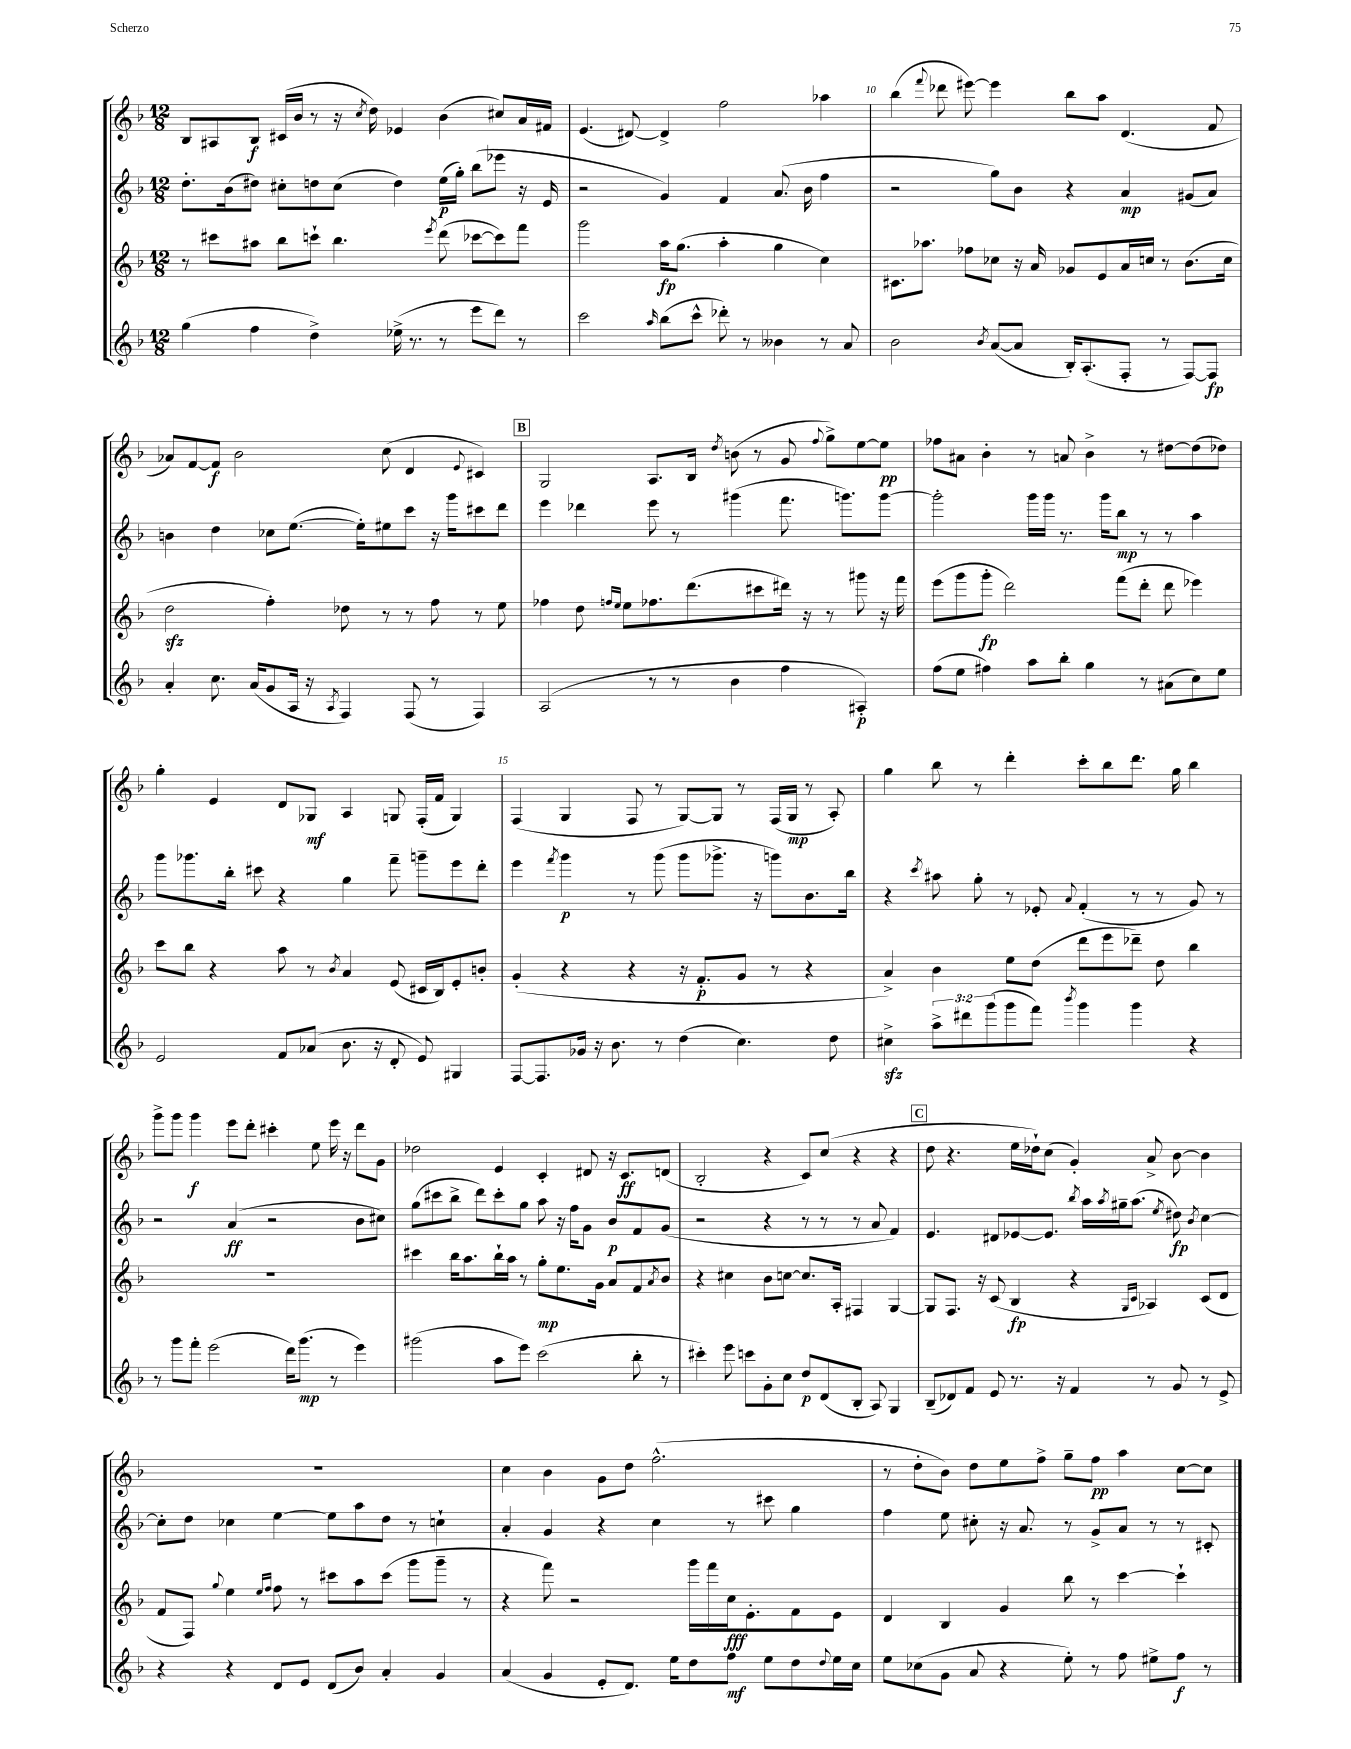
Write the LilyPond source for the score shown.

<<
\new StaffGroup <<
\new Staff = "s0" {
    \clef treble \key f \major \numericTimeSignature \time 12/8
    bes8 ais8 bes8\f cis'16( bes'16 r8 r16 \acciaccatura { c''8 } d''16) ees'4 bes'4( cis''8) a'16 fis'16 |
    e'4.( dis'8~) dis'4-> f''2 aes''4 |
    bes''4( \appoggiatura { f'''8 } des'''8 eis'''8~) eis'''4 bes''8 a''8 d'4.( f'8 |
    aes'8) f'8~ f'8\f bes'2 c''8( d'4 \appoggiatura { e'8 } cis'4) |
    \mark \markup { \box "B" } g2 a8. bes16 \acciaccatura { d''8 } b'8( r8 g'8 \appoggiatura { f''8 } g''8->) e''8~ e''8\pp |
    fes''8 ais'8 bes'4-. r8 a'8 bes'4-> r8 dis''8~ dis''8( des''8) |
    g''4-. e'4 d'8 ges8\mf a4 g8 f16-.( f'16 g4) |
    f4( g4 f8 r8 g8~) g8 r8 f16( g16\mp r8 a8-.) |
    g''4 bes''8 r8 d'''4-. c'''8-. bes''8 d'''8. g''16 bes''4 |
    g'''8-> g'''8 g'''4\f e'''8 d'''8-. cis'''4-. e''8 e'''16 r16 d'''8 g'8 |
    des''2 e'4 c'4-. dis'8 r16 c'8.\ff d'8( |
    bes2-. r4 c'8) c''8( r4 r4 |
    \mark \markup { \box "C" } d''8 r4. e''16 des''16-!) c''8( g'4-.) a'8-> bes'8~ bes'4 |
    R1. |
    c''4 bes'4 g'8 d''8 f''2.-^( |
    r8 d''8-. bes'8) d''8 e''8 f''8-> g''8-- f''8\pp a''4 c''8~ c''8 \bar "|." |
}
\new Staff = "s1" {
    \clef treble \key f \major \numericTimeSignature \time 12/8
    d''8.-. bes'16( dis''8) cis''8-. d''8 cis''8( d''4) e''16\p( g''16-.) bes''8( ees'''8 r16 e'16 |
    r2 g'4) f'4 a'8.( bes'16 f''4 |
    r2 g''8) bes'8 r4 a'4\mp gis'8( a'8) |
    b'4 d''4 ces''8 e''8.~( e''16-.) eis''8 c'''8 r16 g'''16 cis'''8 d'''8 |
    \mark \markup { \box "B" } e'''4 des'''4 e'''8 r8 gis'''4( f'''8. g'''8.) g'''8~ |
    g'''2-. g'''16 g'''16 r8. g'''16 bes''8\mp r8 r8 a''4 |
    g'''8 ges'''8. bes''16-. cis'''8 r4 g''4 f'''8-- g'''8-- e'''8 d'''8-. |
    e'''4 \acciaccatura { f'''8 } g'''4\p r8 g'''8( g'''8 ges'''8.-> r16 g'''8) bes'8. bes''16 |
    r4 \acciaccatura { c'''8 } ais''8 g''8-. r8 ees'8-. \appoggiatura { a'8 } f'4-.( r8 r8 g'8) r8 |
    r2 a'4\ff( r2 bes'8 cis''8) |
    g''8( cis'''8 bes''8-> d'''8) cis'''8-. g''8 a''8 r16 f''16 g'8 bes'8\p f'8 g'8( |
    r2 r4 r8 r8 r8 a'8 f'4) |
    \mark \markup { \box "C" } e'4. dis'8 ees'8~ ees'8. \acciaccatura { bes''8 } a''16 \acciaccatura { a''8 } gis''16-- a''8.( \acciaccatura { e''8 } dis''8\fp) \acciaccatura { bes'8 } c''4~ |
    c''8-. d''8 ces''4 e''4~ e''8 a''8 d''8 r8 c''4-! |
    a'4-. g'4 r4 c''4 r8 cis'''8 g''4 |
    f''4 e''8 cis''8-. r16 a'8. r8 g'8-> a'8 r8 r8 cis'8-. \bar "|." |
}
\new Staff = "s2" {
    \clef treble \key f \major \numericTimeSignature \time 12/8
    r8 cis'''8 ais''8 bes''8 c'''8-! bes''4. \acciaccatura { e'''8 } d'''8( ces'''8~ ces'''8) f'''8 |
    g'''2 a''16\fp g''8.( a''4-. g''4 c''4) |
    cis'8. aes''8. fes''8 ces''8 r16 a'16 ges'8 e'8 a'16 c''16 r8 bes'8.( c''16 |
    d''2\sfz f''4-.) des''8 r8 r8 f''8 r8 e''8 |
    \mark \markup { \box "B" } fes''4 d''8 \grace { f''16 e''16 } e''8 fes''8. d'''8.( cis'''8 dis'''16) r16 r8 gis'''8 r16 f'''16 |
    e'''8( g'''8 g'''8-.\fp d'''2) f'''8( d'''8-. d'''8 ees'''4) |
    c'''8 bes''8 r4 a''8 r8 \acciaccatura { bes'8 } a'4 e'8( cis'16 bes16) e'8-. b'8-. |
    g'4-.( r4 r4 r16 f'8.-.\p g'8 r8 r4 |
    a'4->) bes'4 e''8 d''8( d'''8 e'''8 des'''8--) d''8 bes''4 |
    R1. |
    cis'''4 bes''16 a''8. bes''16-! a''16 r8 g''8-.\mp e''8. g'16 a'8 f'8 \acciaccatura { a'8 } bes'8 |
    r4 cis''4 bes'8 c''8~ c''8. a16-. fis4 g4~ |
    \mark \markup { \box "C" } g8 f8. r16 c'8( bes4\fp r4 \grace { g16 c'16 } aes4) c'8( d'8 |
    f'8 f8) \appoggiatura { g''8 } e''4 \grace { e''16 f''16 } f''8 r8 cis'''8 a''8 cis'''8( g'''8 g'''8-- r8 |
    r4 f'''8) r2 g'''16 f'''16 c''16\fff e'8.-. f'8 e'8 |
    d'4 bes4 g'4 bes''8 r8 c'''4~ c'''4-! \bar "|." |
}
\new Staff = "s3" {
    \clef treble \key f \major \numericTimeSignature \time 12/8 \override Staff.TupletNumber.text = #tuplet-number::calc-fraction-text
    g''4( f''4 d''4->) ees''16->( r8. r8 e'''8 d'''8) r8 |
    c'''2 \grace { a''16 } bes''8( c'''8-^ des'''8-.) r8 beses'4 r8 a'8 |
    bes'2 \acciaccatura { bes'8 } a'8~( a'8 bes16-.) a8.-.( f8-. r8 f8~) f8\fp |
    a'4-. c''8. a'16( g'8 a16 r16 \acciaccatura { a8 } f4) f8( r8 f4) |
    \mark \markup { \box "B" } a2( r8 r8 bes'4 f''4 ais4-.\p) |
    f''8( e''8 fis''4) a''8 bes''8-. g''4 r8 ais'8( c''8) e''8 |
    e'2 f'8 aes'8( bes'8. r16 d'8-. e'8) gis4 |
    f8~ f8. ges'16 r16 bes'8. r8 d''4( c''4.) d''8 |
    cis''4->\sfz \tuplet 3/2 { a''8-> dis'''8 g'''8( } g'''8 f'''8) \acciaccatura { bes'''8 } g'''4 g'''4 r4 |
    r8 g'''8 f'''8-. e'''2( d'''16) g'''8.\mp( r8 e'''4) |
    gis'''2( a''8 e'''8) c'''2( bes''8-. r8 |
    cis'''4-.) e'''8 c'''8 g'8-. c''8 d''8\p d'8( bes8-. a8) g4 |
    \mark \markup { \box "C" } bes8--( des'8) f'8 e'8 r8. r16 f'4 r8 g'8 r8 e'8-> |
    r4 r4 d'8 e'8 d'8( bes'8) a'4-. g'4 |
    a'4( g'4 e'8-. d'8.) e''16 d''8 f''8\mf e''8 d''8 \appoggiatura { d''8 } e''16 c''16 |
    e''8 ces''8( g'8 a'8 r4 e''8-.) r8 f''8 eis''8-> f''8\f r8 \bar "|." |
}
>>
>>
\layout { \context { \Score currentBarNumber = #8 \override BarNumber.break-visibility = ##(#f #t #t) barNumberVisibility = #(every-nth-bar-number-visible 5) } }
